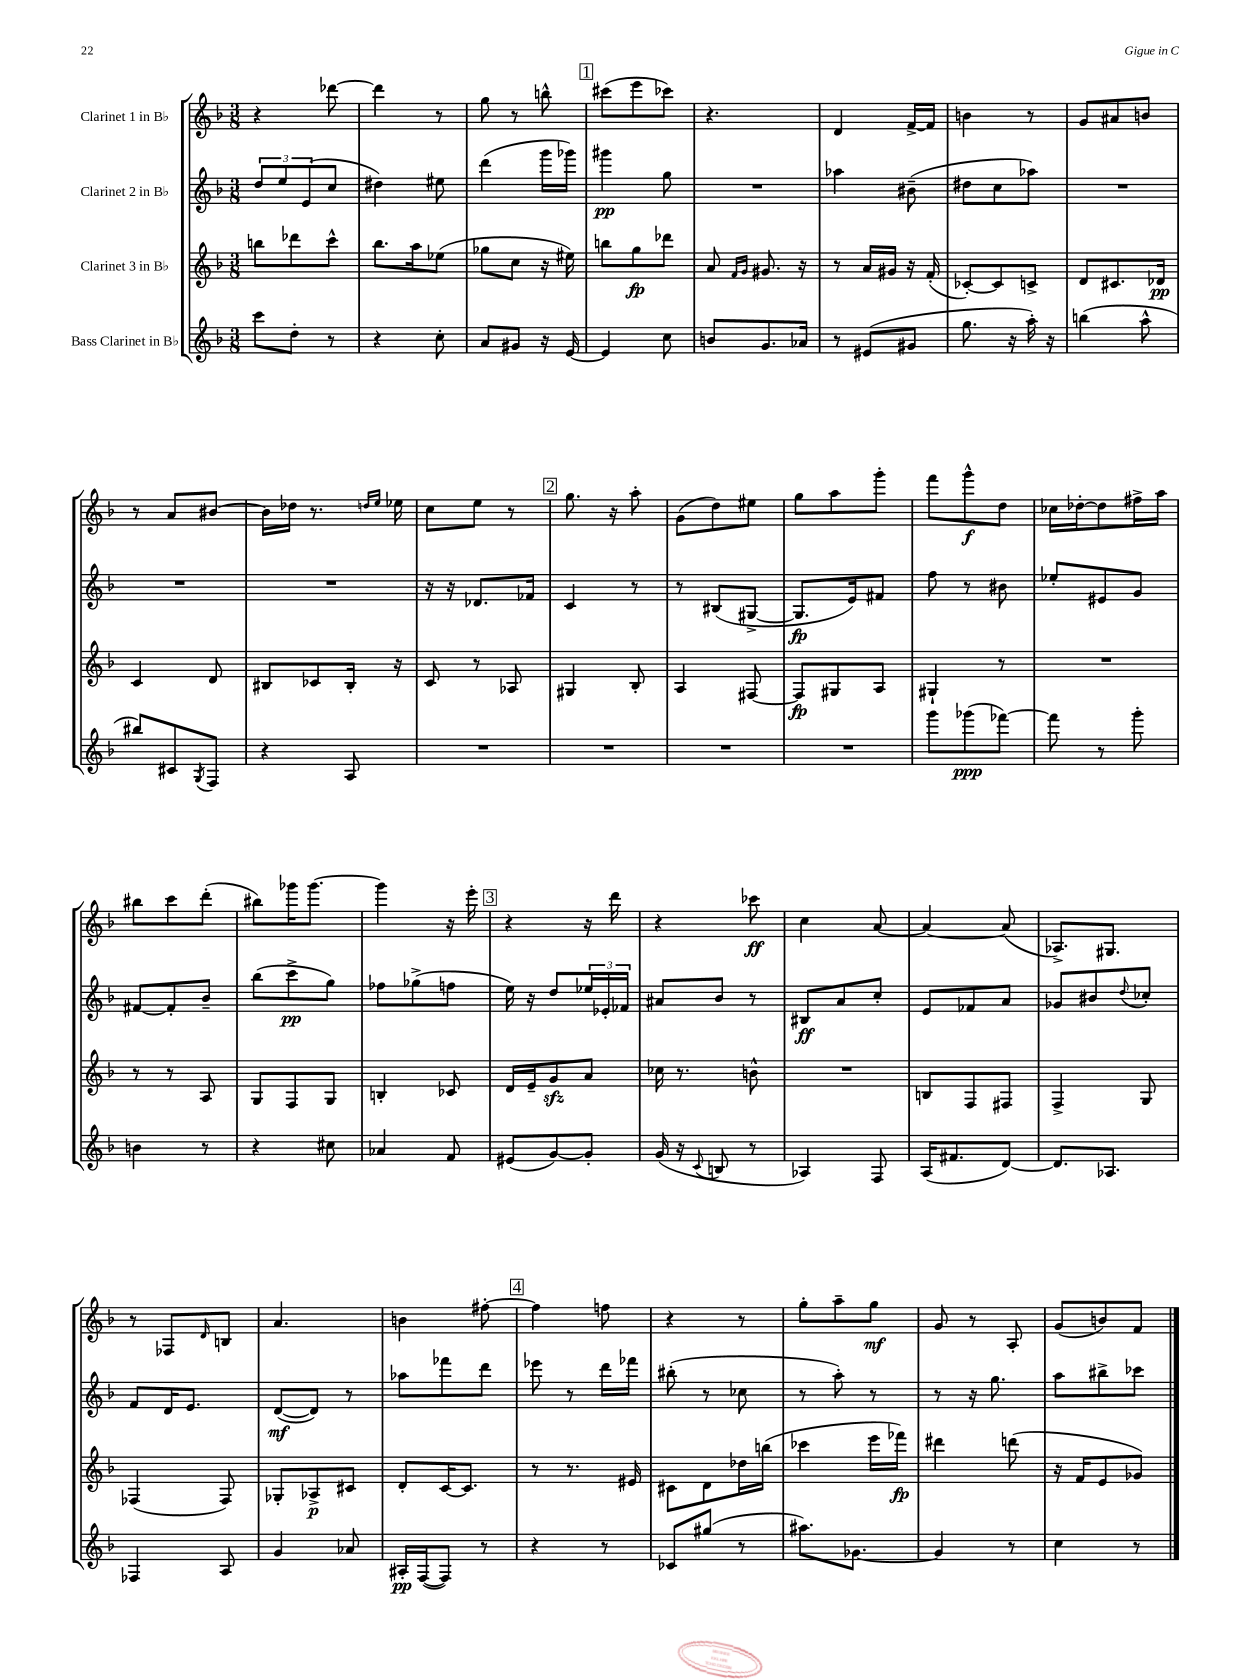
<<
\new StaffGroup <<
\new Staff = "s0" \with { instrumentName = "Clarinet 1 in Bb" } {
    \clef treble \key f \major \numericTimeSignature \time 3/8
    r4 des'''8~ |
    des'''4 r8 |
    g''8 r8 b''8-^ |
    \mark \markup { \box "1" } cis'''8( e'''8 ces'''8) |
    r4. |
    d'4 f'16~-> f'16 |
    b'4 r8 |
    g'8 ais'8 b'8 |
    r8 a'8 bis'8~ |
    bis'16 des''16 r8. \grace { d''16 e''16 } ees''16 |
    c''8 e''8 r8 |
    \mark \markup { \box "2" } g''8. r16 a''8-. |
    g'8( d''8) eis''8 |
    g''8 a''8 g'''8-. |
    f'''8 g'''8-^\f d''8 |
    ces''16 des''16~-. des''8 fis''16-> a''16 |
    bis''8 c'''8 d'''8-.( |
    bis''8) ges'''16 ges'''8.~ |
    ges'''4 r16 e'''16-. |
    \mark \markup { \box "3" } r4 r16 d'''16 |
    r4 ces'''8\ff |
    c''4 a'8~ |
    a'4~ a'8( |
    aes8.->) gis8. |
    r8 fes8 \grace { d'16 } b8 |
    a'4. |
    b'4 fis''8~-. |
    \mark \markup { \box "4" } fis''4 f''8 |
    r4 r8 |
    g''8-. a''8-- g''8\mf |
    g'8 r8 a8-. |
    g'8( b'8) f'8 \bar "|." |
}
\new Staff = "s1" \with { instrumentName = "Clarinet 2 in Bb" } {
    \clef treble \key f \major \numericTimeSignature \time 3/8
    \tuplet 3/2 { d''8 e''8 e'8( } c''8 |
    dis''4) eis''8 |
    d'''4( g'''16 ges'''16) |
    \mark \markup { \box "1" } gis'''4\pp g''8 |
    R4. |
    aes''4 bis'8--( |
    dis''8 c''8 aes''8) |
    R4. |
    R4. |
    R4. |
    r16 r16 des'8. fes'16 |
    \mark \markup { \box "2" } c'4 r8 |
    r8 bis8( gis8~-> |
    gis8.\fp e'16) fis'8 |
    f''8 r8 bis'8 |
    ees''8-. eis'8 g'8 |
    fis'8~ fis'8-. bes'8-- |
    bes''8( c'''8->\pp g''8) |
    fes''8 ges''8->( f''8 |
    \mark \markup { \box "3" } e''16) r16 d''8 \tuplet 3/2 { ees''16 ees'16-. fes'16 } |
    ais'8 bes'8 r8 |
    bis8\ff a'8 c''8-. |
    e'8 fes'8 a'8 |
    ges'8 bis'8 \appoggiatura { d''8 } ces''8-. |
    f'8 d'16 e'8. |
    d'8~\mf( d'8) r8 |
    aes''8 fes'''8 d'''8 |
    \mark \markup { \box "4" } ees'''8 r8 d'''16 fes'''16 |
    bis''8-.( r8 ces''8 |
    r8 a''8-.) r8 |
    r8 r16 g''8. |
    a''8 bis''8-> ces'''8 \bar "|." |
}
\new Staff = "s2" \with { instrumentName = "Clarinet 3 in Bb" } {
    \clef treble \key f \major \numericTimeSignature \time 3/8
    b''8 des'''8 c'''8-^ |
    bes''8. a''16 ees''8( |
    ges''8 c''8 r16 eis''16) |
    \mark \markup { \box "1" } b''8 g''8\fp des'''8 |
    a'8 \grace { f'16 g'16 } gis'8. r16 |
    r8 a'16 gis'16 r16 f'16-.( |
    ces'8~-.) ces'8 c'8-> |
    d'8 cis'8. des'16\pp |
    c'4 d'8 |
    bis8 ces'8 bis16-. r16 |
    c'8 r8 aes8 |
    \mark \markup { \box "2" } gis4 bes8-. |
    a4 fis8~ |
    fis8\fp gis8 a8 |
    gis4-! r8 |
    R4. |
    r8 r8 a8 |
    g8 f8 g8 |
    b4-. ces'8 |
    \mark \markup { \box "3" } d'16 e'16-- g'8\sfz a'8 |
    ces''16 r8. b'8-^ |
    R4. |
    b8 f8 fis8 |
    f4-> g8 |
    fes4( fes8) |
    ges8-. aes8->\p cis'8 |
    d'8-. c'16~ c'8. |
    \mark \markup { \box "4" } r8 r8. eis'16 |
    cis'8 d'8 des''16 b''16( |
    ces'''4 e'''16 fes'''16\fp) |
    dis'''4 d'''8( |
    r16 f'16 e'8 ges'8) \bar "|." |
}
\new Staff = "s3" \with { instrumentName = "Bass Clarinet in Bb" } {
    \clef treble \key f \major \numericTimeSignature \time 3/8
    c'''8 d''8-. r8 |
    r4 c''8-. |
    a'8 gis'8 r16 e'16~ |
    \mark \markup { \box "1" } e'4 c''8 |
    b'8 g'8. aes'16 |
    r8 eis'8( gis'8 |
    g''8. r16 a''16-.) r16 |
    b''4( a''8-^ |
    bis''8) cis'8 \acciaccatura { g8 } f8 |
    r4 a8 |
    R4. |
    \mark \markup { \box "2" } R4. |
    R4. |
    R4. |
    g'''8 ges'''8\ppp( fes'''8~) |
    fes'''8 r8 g'''8-. |
    b'4 r8 |
    r4 cis''8 |
    aes'4 f'8 |
    \mark \markup { \box "3" } eis'8( g'8~) g'8-. |
    g'16( r16 \appoggiatura { c'8 } b8 r8 |
    aes4) f8 |
    a16( fis'8. d'8~) |
    d'8. aes8. |
    fes4 a8 |
    g'4 aes'8 |
    ais16-.\pp f16~( f8) r8 |
    \mark \markup { \box "4" } r4 r8 |
    ces'8 gis''8( r8 |
    ais''8.) ges'8.~ |
    ges'4 r8 |
    c''4 r8 \bar "|." |
}
>>
>>
\layout { \context { \Score \remove "Bar_number_engraver" } }
